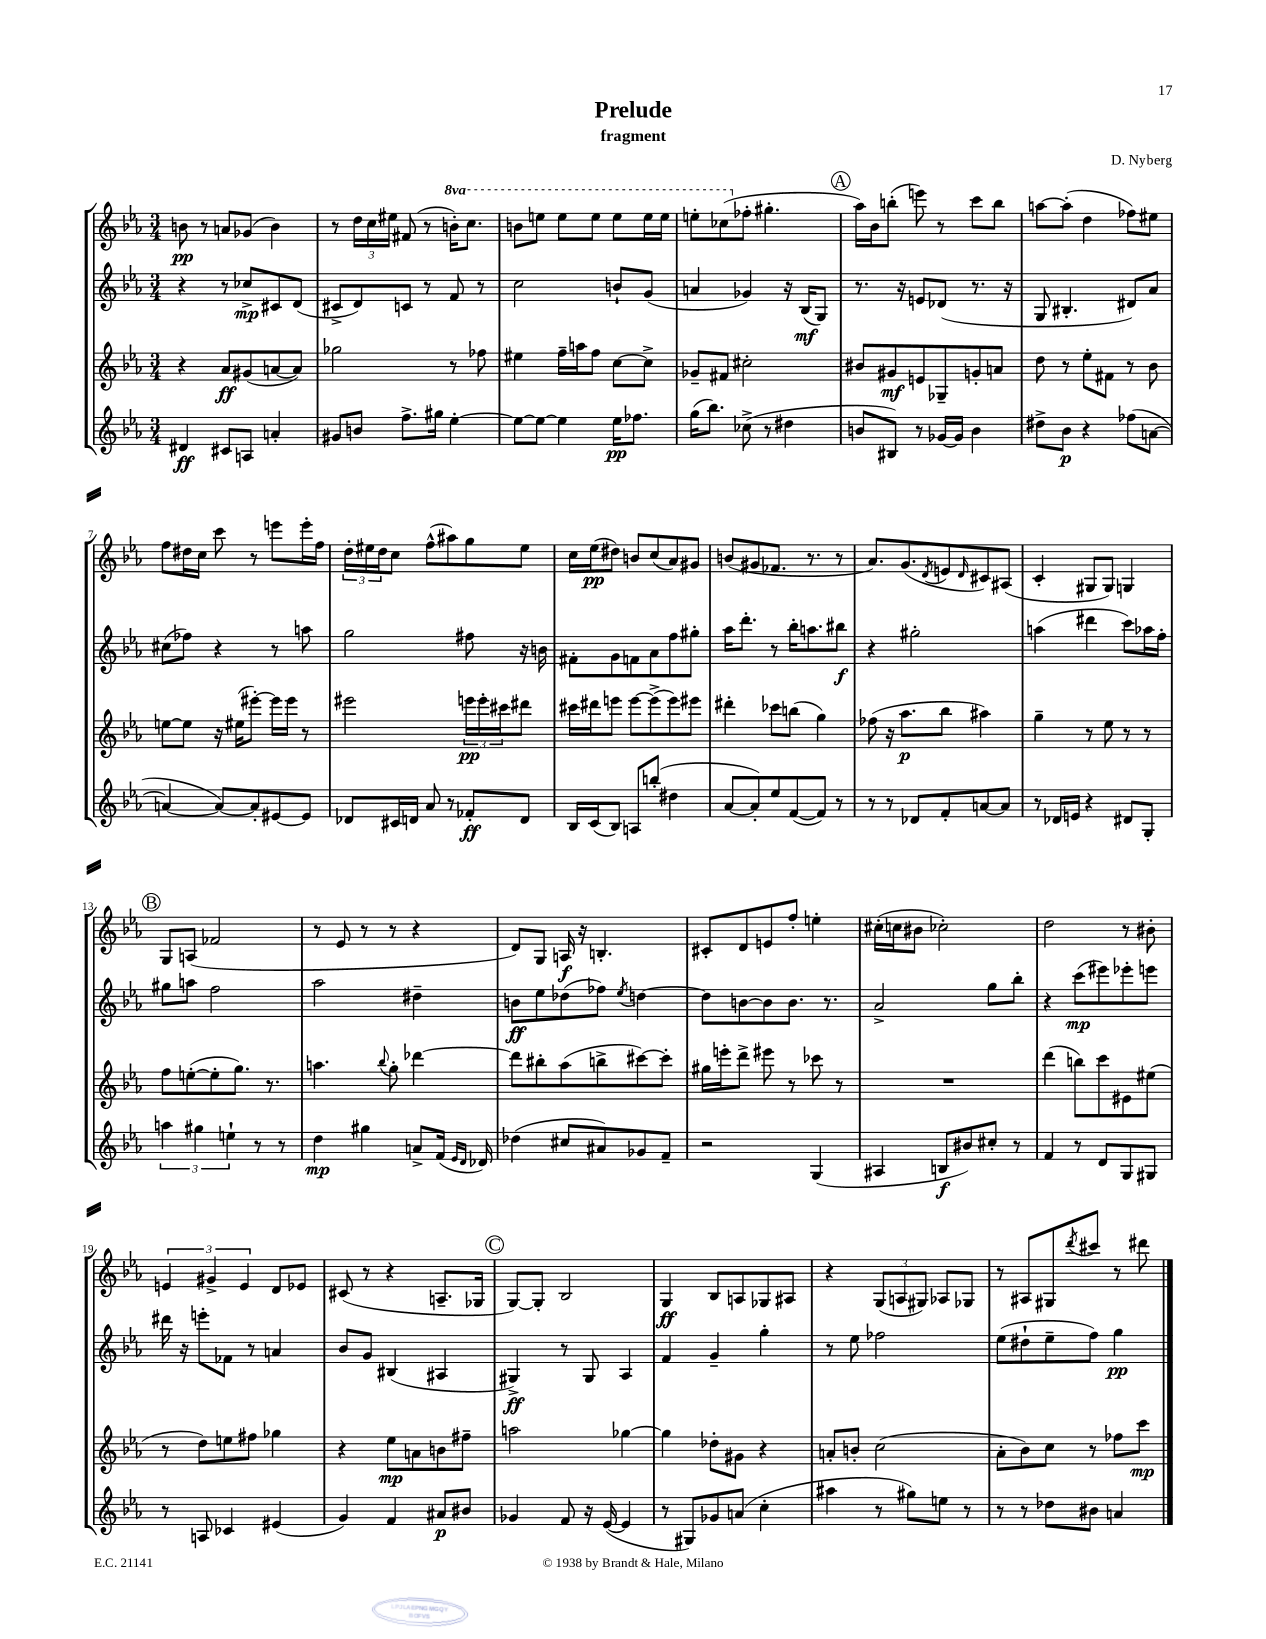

**kern	**dynam	**kern	**dynam	**kern	**dynam	**kern	**dynam
*part4	*part4	*part3	*part3	*part2	*part2	*part1	*part1
*staff4	*staff4	*staff3	*staff3	*staff2	*staff2	*staff1	*staff1
*clefG2	*	*clefG2	*	*clefG2	*	*clefG2	*
*k[b-e-a-]	*	*k[b-e-a-]	*	*k[b-e-a-]	*	*k[b-e-a-]	*
*M3/4	*	*M3/4	*	*M3/4	*	*M3/4	*
=1	=1	=1	=1	=1	=1	=1	=1
4d#X/	ff	4r	.	4r	.	8bn\	pp
.	.	.	.	.	.	8r	.
8c#X/L	.	8a-/L	ff	8r	.	8an/L	.
8An/J	.	(8g#X/	.	8cc-X^/L	mp	(8g-X/J	.
4an'/	.	[8an/	.	8c#X/	.	4b\)	.
.	.	8a/J])	.	(8d/J	.	.	.
=2	=2	=2	=2	=2	=2	=2	=2
8g#X/L	.	2gg-X\	.	8c#X^/L	.	8r	.
8bn/J	.	.	.	8d/)	.	24dd\LL	.
.	.	.	.	.	.	24cc\	.
.	.	.	.	.	.	24ee#X\JJ	.
8.ff^\L	.	.	.	8cn/J	.	(8f#X/	.
.	.	.	.	8r	.	8r	.
16gg#X\Jk	.	.	.	.	.	.	.
*	*	*	*	*	*	*8va	*
[4ee-'\	.	8r	.	8f/	.	16bbn'\KL)	.
.	.	.	.	.	.	8.ccc\J	.
.	.	8ff-X\	.	8r	.	.	.
=3	=3	=3	=3	=3	=3	=3	=3
8ee-\L_	.	4ee#X\	.	2cc\	.	8bbn\L	.
8ee-\J_	.	.	.	.	.	8eeen\J	.
4ee-\]	.	16ff~\LL	.	.	.	8eee\L	.
.	.	16aan\J	.	.	.	.	.
.	.	8ff\J	.	.	.	8eee\J	.
16ee-\KL	pp	[8cc\L	.	8bn`/L	.	8eee\L	.
8.ff-X\J	.	.	.	.	.	.	.
.	.	8cc^\J]	.	(8g/J	.	16eee\L	.
.	.	.	.	.	.	16eee\JJ	.
=4	=4	=4	=4	=4	=4	=4	=4
(16gg\KL	.	8g-X~/L	.	4an/	.	8eeen'\L	.
8.bb-\J)	.	.	.	.	.	.	.
.	.	8f#X/J	.	.	.	(8ccc-X\	.
*	*	*	*	*	*	*X8va	*
(8cc-X^\	.	2cc#X'\	.	4g-X/)	.	8ff-X'\J	.
8r	.	.	.	.	.	4.gg#X'\	.
4dd#X\	.	.	.	16r	.	.	.
.	.	.	.	(16B-/KL	mf	.	.
.	.	.	.	8G/J)	.	.	.
!!LO:REH:place=s1:t=A
=5	=5	=5	=5	=5	=5	=5	=5
8bn/L	.	8b#X/L	.	8.r	.	16aa-\LL)	.
.	.	.	.	.	.	16b-\J	.
8B#X/J)	.	8g#X/	mf	.	.	(8bbn'\J	.
.	.	.	.	16r	.	.	.
8r	.	8en/	.	8en/L	.	8eeen\)	.
[16g-X/LL	.	8G-X~/	.	(8d-X/J	.	8r	.
16g-/JJ]	.	.	.	.	.	.	.
4b\	.	8gn'/	.	8.r	.	8ccc\L	.
.	.	8an/J	.	.	.	8bb\J	.
.	.	.	.	16r	.	.	.
=6	=6	=6	=6	=6	=6	=6	=6
8dd#X^\L	.	8dd\	.	8G/	.	[8aan\L	.
8b-\J	p	8r	.	4.B#X'/	.	(8aa'\J]	.
4r	.	8ee-'\L	.	.	.	4dd\	.
.	.	8f#X\J	.	.	.	.	.
(8ff-X\L	.	8r	.	8d#X/L)	.	8ff-X\L)	.
[8an\J	.	8b-\	.	8a-/J	.	8ee#X\J	.
!!LO:LB:g=z
=7	=7	=7	=7	=7	=7	=7	=7
4an/_	.	[8een\L	.	(8cc#X\L	.	8ff\L	.
.	.	8ee\J]	.	8ff-X\J)	.	16dd#X\L	.
.	.	.	.	.	.	16cc\JJ	.
8a/L_)	.	16r	.	4r	.	8ccc\	.
.	.	(16ee#X\KL	.	.	.	.	.
8a'/]	.	[8eee#X'\J)	.	.	.	8r	.
[8e#X/	.	16eee#\LL]	.	8r	.	8eeen\L	.
.	.	16eee#\JJ	.	.	.	.	.
8e#/J]	.	8r	.	8aan\	.	16eee'\L	.
.	.	.	.	.	.	16ff\JJ	.
=8	=8	=8	=8	=8	=8	=8	=8
8d-X/L	.	2eee#X\	.	2gg\	.	24dd'\LL	.
.	.	.	.	.	.	24ee#X\	.
.	.	.	.	.	.	24dd\J	.
16c#X/L	.	.	.	.	.	8cc\J	.
16dn/JJ	.	.	.	.	.	.	.
8a-/	.	.	.	.	.	(8ff^^\L	.
8r	.	.	.	.	.	8aa#X\)	.
8f-X'/L	ff	24eeen\LL	pp	8ff#X\	.	8gg\	.
.	.	24eee'\	.	.	.	.	.
.	.	24ccc#X\J	.	.	.	.	.
8d/J	.	8ddd#X\J	.	16r	.	8ee#\J	.
.	.	.	.	16bn\	.	.	.
=9	=9	=9	=9	=9	=9	=9	=9
16B-/LL	.	16ccc#X\LL	.	8f#X'\L	.	16cc\LL	.
(16c/J	.	16ddd#X\J	.	.	.	(16ee-\J	pp
8B-/J)	.	8eeen\J	.	8g\	.	8dd#X\J)	.
8An/L	.	[8eee\L	.	8fn\	.	8bn/L	.
(8bbn'/J	.	(8eee^\]	.	8a-\	.	(8cc/	.
4dd#X\	.	8eee\)	.	8ff\	.	8a-/)	.
.	.	8eee#X\J	.	8gg#X'\J	.	8g#X/J	.
=10	=10	=10	=10	=10	=10	=10	=10
[8a-/L	.	4ddd#X'\	.	16aa-\KL	.	(8bn/L	.
.	.	.	.	8.ddd'\J	.	.	.
8a-'/])	.	.	.	.	.	8g#X/	.
8ee-/	.	8ccc-X\L	.	8r	.	8.f-X/J	.
([8f/	.	(8bbn\J	.	16bb-'\KL	.	.	.
.	.	.	.	8.aan\	.	8.r	.
8f/J])	.	4gg\)	.	.	.	.	.
8r	.	.	.	8bb#X\J	f	8r	.
=11	=11	=11	=11	=11	=11	=11	=11
8r	.	(8ff-X\	.	4r	.	8.a-/L)	.
8r	.	16r	.	.	.	.	.
.	.	8.aa-\L	p	.	.	(8.g/	.
8d-X/L	.	.	.	2gg#X'\	.	.	.
.	.	.	.	.	.	8qd/	.
8f'/	.	8bb-\J	.	.	.	8en/	.
.	.	.	.	.	.	16qqd/	.
[8an/	.	4aa#X\)	.	.	.	8c#X/)	.
8a/J]	.	.	.	.	.	(8A#X/J	.
=12	=12	=12	=12	=12	=12	=12	=12
8r	.	4gg~\	.	(4aan\	.	4c'/	.
16d-X/LL	.	.	.	.	.	.	.
16en/JJ	.	.	.	.	.	.	.
4r	.	8r	.	4ddd#X\	.	8G#X/L	.
.	.	8ee-\	.	.	.	8G#/J)	.
8d#X/L	.	8r	.	8ccc\L)	.	4Gn/	.
8G'/J	.	8r	.	16aa-X\L	.	.	.
.	.	.	.	16ff'\JJ	.	.	.
!!LO:LB:g=z
!!LO:REH:place=s1:t=B
=13	=13	=13	=13	=13	=13	=13	=13
6aan\	.	8ff\L	.	8gg#X\L	.	8G/L	.
.	.	([8een'\	.	8aan\J	.	(8An/J	.
6gg#X\	.	.	.	.	.	.	.
.	.	8ee'\]	.	2ff\	.	2f-X/	.
6een`\	.	.	.	.	.	.	.
.	.	8.gg\J)	.	.	.	.	.
8r	.	.	.	.	.	.	.
.	.	8.r	.	.	.	.	.
8r	.	.	.	.	.	.	.
=14	=14	=14	=14	=14	=14	=14	=14
4dd\	mp	4.aan\	.	2aa-\	.	8r	.
.	.	.	.	.	.	8e-/	.
4gg#X\	.	.	.	.	.	8r	.
.	.	8qqbb-/	.	.	.	.	.
.	.	8gg'\	.	.	.	8r	.
8an^/L	.	[4ddd-X\	.	4dd#X~\	.	4r	.
(16f/Jk	.	.	.	.	.	.	.
16qqe-/LL	.	.	.	.	.	.	.
16qqd/JJ	.	.	.	.	.	.	.
16d-X/)	.	.	.	.	.	.	.
=15	=15	=15	=15	=15	=15	=15	=15
(4dd-X\	.	8ddd-\L]	.	8bn\L	ff	8d/L)	.
.	.	8bb#X'\	.	8ee-\	.	8G/J	.
8cc#X/L	.	(8aa-\	.	(8dd-X\	.	16An/	f
.	.	.	.	.	.	16r	.
8a#X/)	.	8bbn^\	.	8ff-X\J)	.	4.Bn'/	.
.	.	.	.	8qee-/	.	.	.
8g-X/	.	[8ccc#X\)	.	[4ddn\	.	.	.
8f~/J	.	8ccc#'\J]	.	.	.	.	.
=16	=16	=16	=16	=16	=16	=16	=16
2r	.	16gg#X\LL	.	8dd\L]	.	8c#X'/L	.
.	.	16eeen'\J	.	.	.	.	.
.	.	8ddd^\J	.	[8bn\	.	8d/	.
.	.	8eee#X\	.	8b\]	.	8en/	.
.	.	8r	.	8.b\J	.	8ff'/J	.
(4G/	.	8ccc-X\	.	.	.	4een'\	.
.	.	.	.	8.r	.	.	.
.	.	8r	.	.	.	.	.
=17	=17	=17	=17	=17	=17	=17	=17
4A#X/	.	2.r	.	2a-^/	.	(16cc#X'\LL	.
.	.	.	.	.	.	16ccn\J	.
.	.	.	.	.	.	8b#X\J	.
8Bn/L	f	.	.	.	.	2cc-X'\)	.
8b#X/)	.	.	.	.	.	.	.
8cc#X'/J	.	.	.	8gg\L	.	.	.
8r	.	.	.	8bb-'\J	.	.	.
=18	=18	=18	=18	=18	=18	=18	=18
4f/	.	(4ddd\	.	4r	.	2dd\	.
8r	.	8bbn\L)	.	(8ccc\L	mp	.	.
8d/L	.	8ccc\	.	8eee#X\)	.	.	.
8G/	.	8e#X\	.	8eee-X'\	.	8r	.
8G#X/J	.	(8ee#X\J	.	8eeen\J	.	8b#X'\	.
!!LO:LB:g=z
=19	=19	=19	=19	=19	=19	=19	=19
8r	.	8r	.	16ddd#X\	.	6en/	.
.	.	.	.	16r	.	.	.
8An/	.	8dd\L)	.	8eeen'\L	.	.	.
.	.	.	.	.	.	6g#X^/	.
4c-X/	.	8een\	.	8f-X\J	.	.	.
.	.	.	.	.	.	6e/	.
.	.	8ff#X\J	.	8r	.	.	.
(4e#X/	.	4gg-X\	.	4an/	.	8d/L	.
.	.	.	.	.	.	8e-X/J	.
=20	=20	=20	=20	=20	=20	=20	=20
4g/)	.	4r	.	8b-/L	.	(8c#X/	.
.	.	.	.	8g/J	.	8r	.
4f/	.	8ee-\L	mp	(4B#X/	.	4r	.
.	.	8an\	.	.	.	.	.
8a#X/L	p	8bn\	.	4A#X/	.	8.An~/L	.
8b#X/J	.	8ff#X~\J	.	.	.	.	.
.	.	.	.	.	.	16G-X/Jk	.
!!LO:REH:place=s1:t=C
=21	=21	=21	=21	=21	=21	=21	=21
4g-X/	.	2aan\	.	4G#X^/)	ff	[8G/L)	.
.	.	.	.	.	.	8G'/J]	.
8f/	.	.	.	8r	.	2B-/	.
16r	.	.	.	8G#/	.	.	.
([16e-/	.	.	.	.	.	.	.
4e-/]	.	[4gg-X\	.	4A-/	.	.	.
=22	=22	=22	=22	=22	=22	=22	=22
8r	.	4gg-\]	.	4f/	.	4G/	ff
8G#X/L)	.	.	.	.	.	.	.
8g-X/	.	8dd-X'\L	.	4g~/	.	8B-/L	.
(8an/J	.	8g#X\J	.	.	.	8An/	.
4cc'\	.	4r	.	4gg'\	.	8G-X/	.
.	.	.	.	.	.	8A#X/J	.
=23	=23	=23	=23	=23	=23	=23	=23
4aa#X\	.	8an'/L	.	8r	.	4r	.
.	.	8bn'/J	.	8ee-\	.	.	.
8r	.	(2cc\	.	2ff-X\	.	(12G/L	.
.	.	.	.	.	.	12An/	.
8gg#X\L)	.	.	.	.	.	.	.
.	.	.	.	.	.	12G#X/J)	.
8een\J	.	.	.	.	.	8A-X/L	.
8r	.	.	.	.	.	8G-X/J	.
=24	=24	=24	=24	=24	=24	=24	=24
8r	.	8a-'\L	.	(8ee-\L	.	8r	.
8r	.	8b-\)	.	8dd#X`\	.	8A#X/L	.
8dd-X\L	.	8cc\J	.	8ee-~\	.	8G#X/	.
.	.	.	.	.	.	8qddd/	.
8b#X\J	.	8r	.	8ff\J)	.	8ccc#X/J	.
4an/	.	8ff-X\L	.	4gg\	pp	8r	.
.	.	8ccc\J	mp	.	.	8ddd#X\	.
==	==	==	==	==	==	==	==
*-	*-	*-	*-	*-	*-	*-	*-
